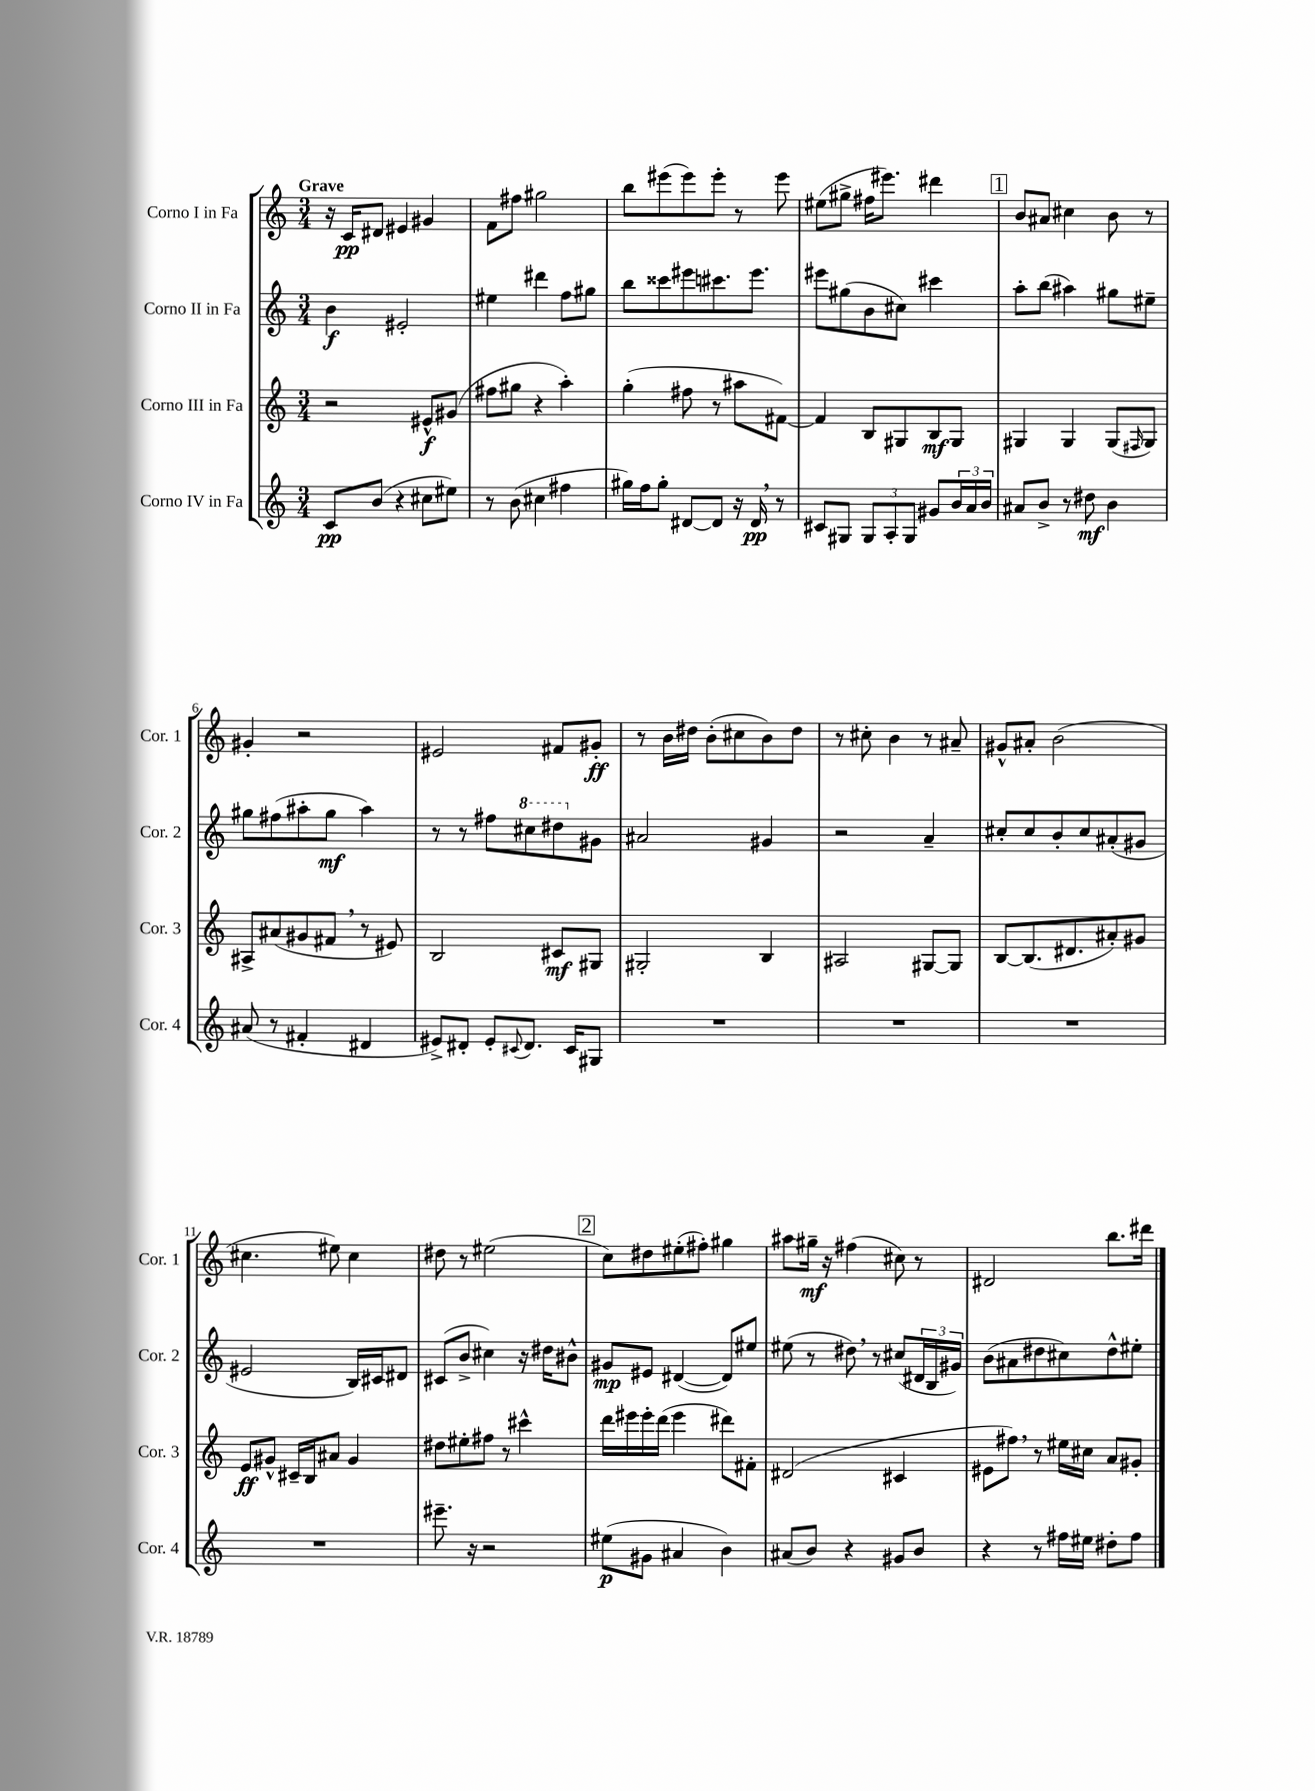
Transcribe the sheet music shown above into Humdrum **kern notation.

**kern	**kern	**kern	**kern
*staff4	*staff3	*staff2	*staff1
*clefG2	*clefG2	*clefG2	*clefG2
*k[]	*k[]	*k[]	*k[]
*M3/4	*M3/4	*M3/4	*M3/4
8c	2r	4b	16r
.	.	.	16c
(8b	.	.	8d#
4r	.	2e#'	4e#
8cc#	8e#^^	.	4g#
8ee#)	(8g#	.	.
=	=	=	=
8r	8ff#	4ee#	8f
(8b	8gg#	.	8ff#
4cc#	4r	4ddd#	2gg#
4ff#	4aa')	8ff	.
.	.	8gg#	.
=	=	=	=
16gg#)	(4gg'	8bb	8bb
16ff	.	.	.
8gg#'	.	8ccc##	(8eee#
[8d#	8ff#	8eee#	8eee#)
8d#]	8r	8.ccc#	8eee#'
16r	8aa#	.	8r
16d#	.	8.eee#	.
8r	[8f#)	.	8eee#
=	=	=	=
8c#	4f#]	8eee#	(8ee#
8G#	.	(8gg#	8gg#^
12G#	8B	8b	16ff#
.	.	.	8.eee#)
12A'	.	.	.
.	8G#	8cc#)	.
12G#	.	.	.
8g#	8B	4ccc#	4ddd#
24b	8G#	.	.
24a	.	.	.
24b	.	.	.
=	=	=	=
8a#	4G#	8aa'	8b
8b^	.	(8bb	8a#
8r	4G#	4aa#)	4cc#
8dd#	.	.	.
4b	(8G#	8gg#	8b
.	16qqF#	.	.
.	8G#)	8ee#~	8r
=	=	=	=
(8a#	8A#^	8gg#	4g#'
8r	(8a#	(8ff#	.
4f#'	8g#	8aa#'	2r
.	8f#	8gg#	.
4d#	8r	4aa#)	.
.	8e#)	.	.
=	=	=	=
8e#^)	2B	8r	2e#
8d#'	.	8r	.
8e#'	.	8ff#	.
8qqc#	.	.	.
8.d#	.	8ccc#	.
.	8c#	8ddd#	8f#
16c#	.	.	.
8G#	8G#	8g#	8g#'
=	=	=	=
2.r	2G#'	2a#	8r
.	.	.	16b
.	.	.	16dd#
.	.	.	(8b'
.	.	.	8cc#
.	4B	4g#	8b)
.	.	.	8dd#
=	=	=	=
2.r	2A#	2r	8r
.	.	.	8cc#'
.	.	.	4b
.	[8G#	4a~	8r
.	8G#]	.	8a#~
=	=	=	=
2.r	[8B	8cc#'	8g#^^
.	(8.B]	8cc#	8a#'
.	.	8b'	(2b
.	8.d#	.	.
.	.	8cc#	.
.	8a#')	(8a#'	.
.	8g#	8g#	.
=	=	=	=
2.r	8e	2e#	4.cc#
.	8g#^^	.	.
.	16c#~	.	.
.	16B	.	.
.	8a#	.	8ee#)
.	4g#	16B)	4cc#
.	.	16c#	.
.	.	8d#	.
=	=	=	=
8.eee#~	8dd#	(8c#	8dd#
.	8ee#'	8b^	8r
16r	.	.	.
2r	8ff#	4cc#)	(2ee#
.	8r	.	.
.	4ccc#^^	16r	.
.	.	16dd#	.
.	.	8b#^^	.
=	=	=	=
(8ee#	16ddd	8g#	8cc)
.	16eee#	.	.
8g#	16eee#'	8e#	8dd#
.	(16ddd	.	.
4a#	4eee#	([4d#	(8ee#'
.	.	.	8ff#')
4b)	8ddd#)	8d#])	4gg#
.	8f#'	8ee#	.
=	=	=	=
(8a#	(2d#	(8ee#	8aa#
8b)	.	8r	16gg#~
.	.	.	16r
4r	.	8dd#)	(4ff#
.	.	8r	.
8g#	4c#	(8cc#	8cc#)
8b	.	24d#	8r
.	.	24B	.
.	.	24g#)	.
=	=	=	=
4r	8e#	(8b	2d#
.	8ff#)	8a#	.
8r	8r	8dd#	.
16ff#	16ee#	8cc#)	.
16ee#	16cc#	.	.
8dd#'	8a	8dd#^^	8.bb
8ff#	8g#'	8ee#'	.
.	.	.	16ddd#
==	==	==	==
*-	*-	*-	*-
